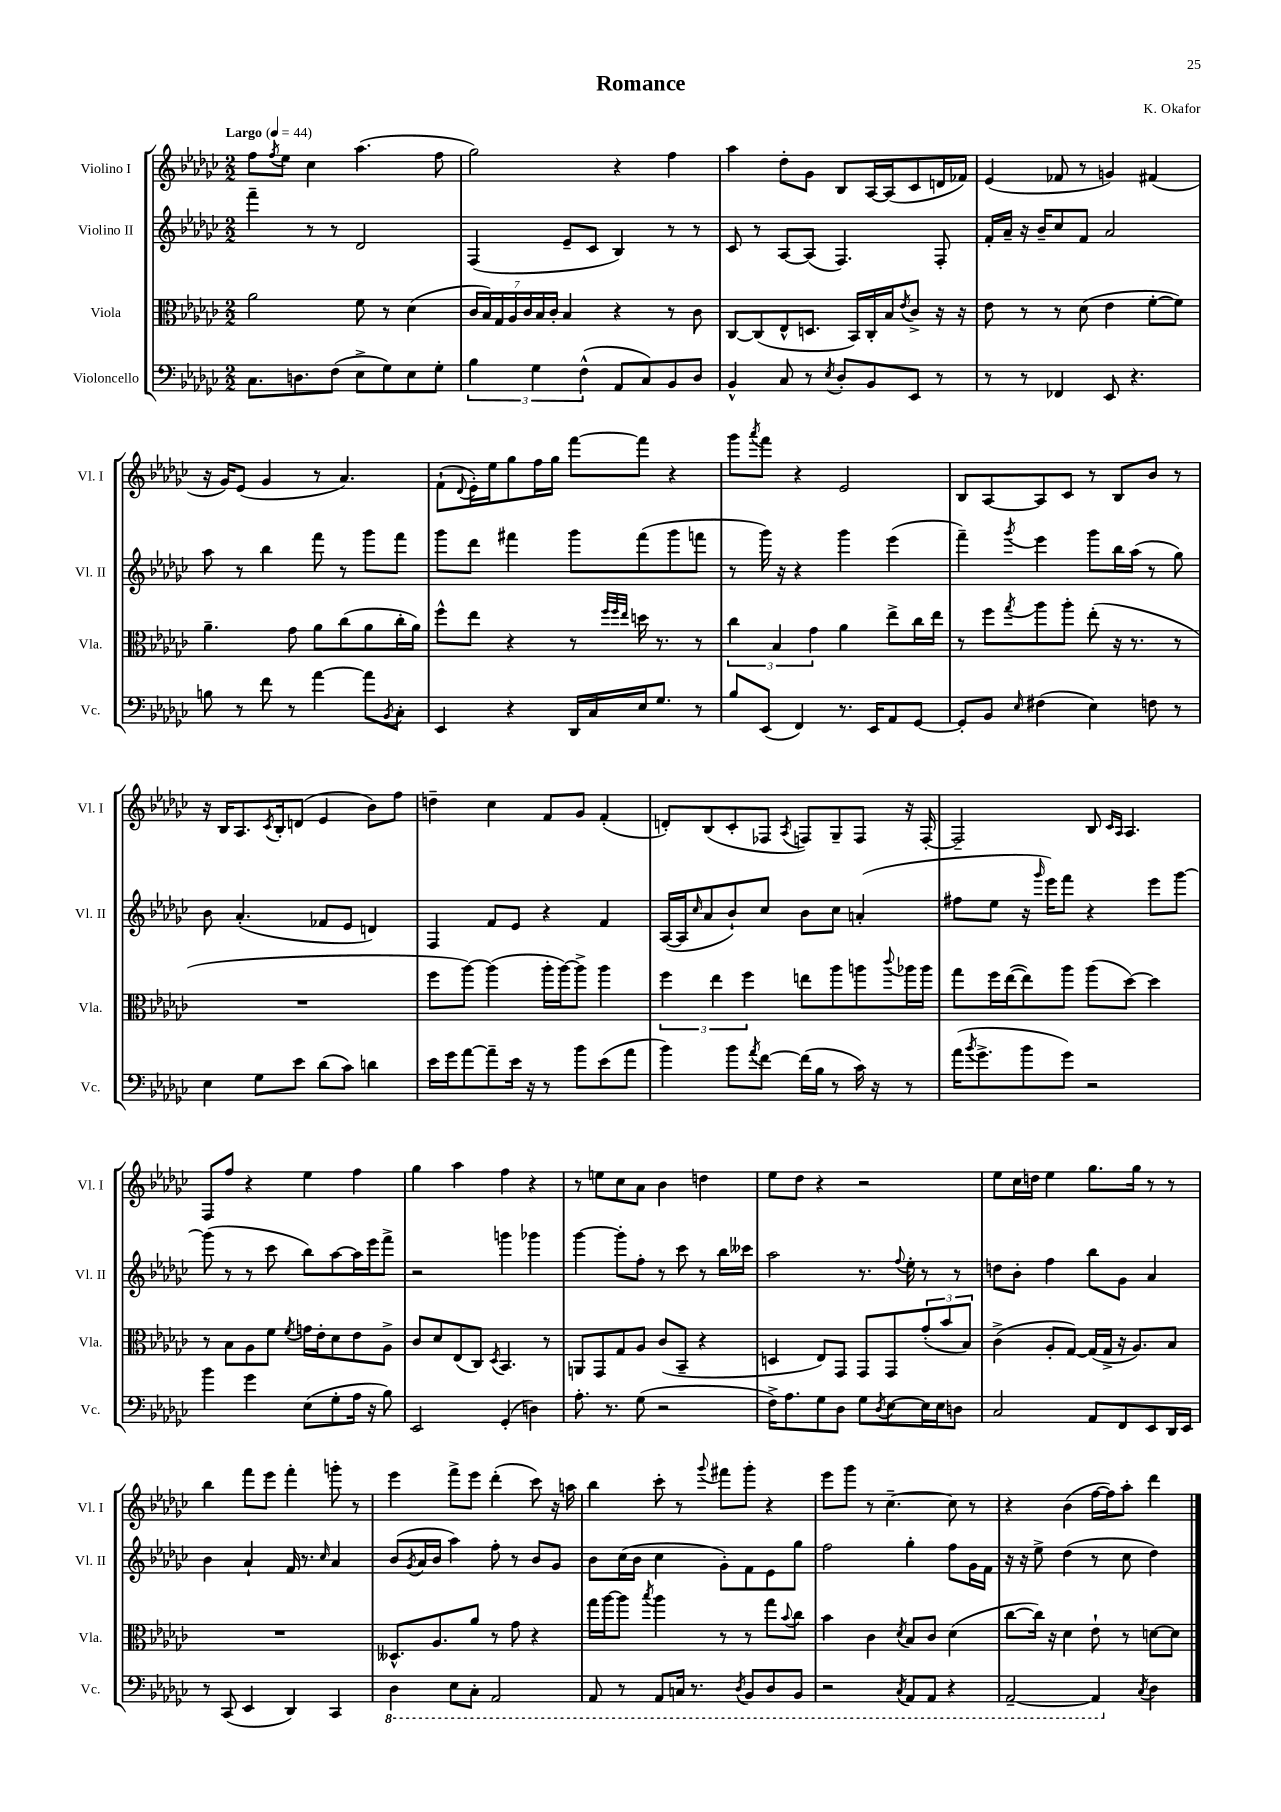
\header { title = "Romance" composer = "K. Okafor" }
<<
\new StaffGroup <<
\new Staff = "s0" \with { instrumentName = "Violino I" shortInstrumentName = "Vl. I" } {
    \clef treble \key ges \major \numericTimeSignature \time 2/2 \tempo "Largo" 4 = 44
    f''8 \acciaccatura { f''8 } ees''8 ces''4 aes''4.( f''8 |
    ges''2) r4 f''4 |
    aes''4 des''8-. ges'8 bes8 aes16~ aes16( ces'8 d'16 fes'16) |
    ees'4( fes'8 r8 g'4) fis'4( |
    r16 ges'16) ees'8( ges'4 r8 aes'4.) |
    f'8-!( \appoggiatura { des'8 } ees'16-.) ees''16 ges''8 f''16 ges''16 f'''8~ f'''8 r4 |
    ges'''8 \acciaccatura { aes'''8 } f'''8 r4 ees'2 |
    bes8 aes8~ aes8 ces'8 r8 bes8 bes'8 r8 |
    r16 bes16 aes8. \acciaccatura { ces'8 } bes16-. d'8( ees'4 bes'8) f''8 |
    d''4-- ces''4 f'8 ges'8 f'4-.( |
    d'8-.) bes8( ces'8-. fes8 \acciaccatura { aes8 } f8) ges8-- f8 r16 f16~-. |
    f2-- bes8 \grace { ces'16 aes16 } aes4. |
    f8 f''8 r4 ees''4 f''4 |
    ges''4 aes''4 f''4 r4 |
    r8 e''8 ces''8 aes'8 bes'4 d''4 |
    ees''8 des''8 r4 r2 |
    ees''8 ces''16 d''16 ees''4 ges''8. ges''16 r8 r8 |
    bes''4 f'''8 ees'''8 f'''4-. g'''8-. r8 |
    ees'''4 f'''8-> ees'''8 des'''4-.( ces'''8) r16 a''16 |
    bes''4 ces'''8-. r8 \appoggiatura { ges'''8 } fis'''8 ges'''8-. r4 |
    ees'''8 ges'''8 r8 ces''4.~-- ces''8 r8 |
    r4 bes'4( f''16~ f''16) aes''8-. des'''4 \bar "|." |
}
\new Staff = "s1" \with { instrumentName = "Violino II" shortInstrumentName = "Vl. II" } {
    \clef treble \key ges \major \numericTimeSignature \time 2/2
    f'''4-- r8 r8 des'2 |
    f4( ees'8-- ces'8 bes4) r8 r8 |
    ces'8 r8 aes8~ aes8( f4.) f8-. |
    f'16-. aes'16-- r16 bes'16-- ces''8 f'8 aes'2 |
    aes''8 r8 bes''4 f'''8 r8 ges'''8 f'''8 |
    ges'''8 des'''8 fis'''4 ges'''8 fis'''8( ges'''8 f'''8 |
    r8 ges'''16) r16 r4 ges'''4 ees'''4( |
    f'''4--) \acciaccatura { ges'''8 } ees'''4 ges'''8 bes''16 aes''16( r8 ges''8) |
    bes'8 aes'4.-.( fes'8 ees'8 d'4) |
    f4 f'8 ees'8 r4 f'4 |
    aes16~( aes16 \grace { ces''16 } aes'8 bes'8-!) ces''8 bes'8 ces''8 a'4-.( |
    fis''8 ees''8 r16 \grace { ges'''16 } ees'''16) f'''8 r4 ees'''8 ges'''8~ |
    ges'''8( r8 r8 ces'''8 bes''8) aes''8~ aes''16 ees'''16 f'''8-> |
    r2 g'''4 ges'''4 |
    ges'''4~ ges'''8-. f''8-. r8 ces'''8 r8 bes''16 ceses'''16 |
    aes''2 r8. \appoggiatura { f''8 } ees''16-. r8 r8 |
    d''8 bes'8-. f''4 bes''8 ges'8 aes'4 |
    bes'4 aes'4-! f'16 r8. \grace { ces''16 } aes'4 |
    bes'8( \acciaccatura { ges'8 } aes'16 bes'16 aes''4) f''8-. r8 bes'8 ges'8 |
    bes'8 ces''16( bes'16 ces''4 ges'8-.) f'8 ees'8 ges''8 |
    f''2 ges''4-. f''8 ges'16 f'16 |
    r16 r16 ees''8-> des''4( r8 ces''8 des''4) \bar "|." |
}
\new Staff = "s2" \with { instrumentName = "Viola" shortInstrumentName = "Vla." } {
    \clef alto \key ges \major \numericTimeSignature \time 2/2
    aes'2 f'8 r8 des'4( |
    \tuplet 7/4 { ces'16 bes16) ges16 aes16 ces'16 bes16 ces'16-. } bes4 r4 r8 ces'8 |
    ces8~ ces8( ees8-^ d8. bes,16) ces16-. bes16 \acciaccatura { ees'8 } ces'8-> r16 r16 |
    ees'8 r8 r8 des'8( ees'4 f'8~-. f'8) |
    aes'4.-- ges'8 aes'8 ces''8( aes'8 ces''16-. aes'16) |
    f''8-^ ees''8 r4 r8 \grace { f''32 f''32 ees''32 } d''16 r8. r8 |
    \tuplet 3/2 { ces''4 bes4 ges'4 } aes'4 ees''8-> ces''16 ees''16 |
    r8 f''8 \acciaccatura { ges''8 } aes''8 aes''8-. ees''8-.( r16 r8. r8 |
    R1 |
    f''8 aes''8~) aes''4( aes''16-. aes''16~) aes''8-> aes''4 |
    \tuplet 3/2 { f''4 ees''4 f''4 } e''8 aes''8 a''8 \appoggiatura { ces'''8 } aes''16 aes''16 |
    ges''8 f''16 ees''16~( ees''8) aes''8 aes''8( des''8~) des''4 |
    r8 bes8 aes8 f'8 \acciaccatura { f'8 } g'16 ees'16-. des'8 ees'8 aes8-> |
    ces'8 des'8 ees8( ces8) \acciaccatura { des8 } bes,4. r8 |
    a,8 ges,8 ges8 aes8 ces'8( bes,8-- r4 |
    d4 ees8) ges,8 ges,8 ges,8 \tuplet 3/2 { ges'8-.( bes'8 bes8) } |
    ces'4->( aes8-. ges8~) ges16( ges16-> r16 aes8.) bes8 |
    R1 |
    deses8.-^ aes8. aes'8 r8 ges'8 r4 |
    ges''16 aes''16~ aes''8 \acciaccatura { bes''8 } aes''4 r8 r8 ges''8 \appoggiatura { bes'8 } ces''8 |
    bes'4 ces'4 \acciaccatura { des'8 } bes8 ces'8 des'4( |
    ces''8~ ces''16) r16 des'4 ees'8-! r8 d'8~ d'8 \bar "|." |
}
\new Staff = "s3" \with { instrumentName = "Violoncello" shortInstrumentName = "Vc." } {
    \clef bass \key ges \major \numericTimeSignature \time 2/2
    ces8. d8. f8( ees8-> ges8) ees8 ges8-. |
    \tuplet 3/2 { bes4 ges4 f4-^( } aes,8 ces8) bes,8 des8 |
    bes,4-^ ces8 r8 \acciaccatura { ees8 } des8-. bes,8 ees,8 r8 |
    r8 r8 fes,4 ees,8 r4. |
    b8 r8 f'8 r8 aes'4~ aes'8 \acciaccatura { bes,8 } ces8-. |
    ees,4 r4 des,16 ces16 ees16 ges8. r8 |
    bes8 ees,8( f,4) r8. ees,16 aes,8 ges,8~ |
    ges,8-. bes,8 \grace { ees16 } fis4( ees4) f8 r8 |
    ees4 ges8 ees'8 des'8( ces'8) d'4 |
    ees'16 ges'16 aes'8~ aes'8-- ees'16 r16 r8 bes'8 ees'8( aes'8 |
    bes'4) bes'8 \acciaccatura { aes'8 } f'8~ f'16( bes16 r8 ces'16) r16 r8 |
    aes'16( \acciaccatura { bes'8 } ges'8.-> bes'8 ges'8) r2 |
    bes'4 ges'4 ees8( ges8-. aes16 r16 bes8) |
    ees,2 ges,4-.( d4) |
    aes8.-. r8. ges8( r2 |
    f16->) aes8. ges8 des8 ges8 \acciaccatura { des8 } ees8~ ees16 ees16 d8 |
    ces2 aes,8 f,8 ees,8 des,16 ees,16 |
    r8 ces,8( ees,4 des,4) ces,4 |
    \ottava #-1 des,4 ees,8 ces,8-. aes,,2 |
    aes,,8 r8 aes,,8 c,16 r8. \acciaccatura { des,8 } bes,,8 des,8 bes,,8 |
    r2 \acciaccatura { ces,8 } aes,,8 aes,,8 r4 |
    aes,,2~-- aes,,4 \ottava #0 \acciaccatura { ces8 } des4 \bar "|." |
}
>>
>>
\layout { \context { \Score \remove "Bar_number_engraver" } }
